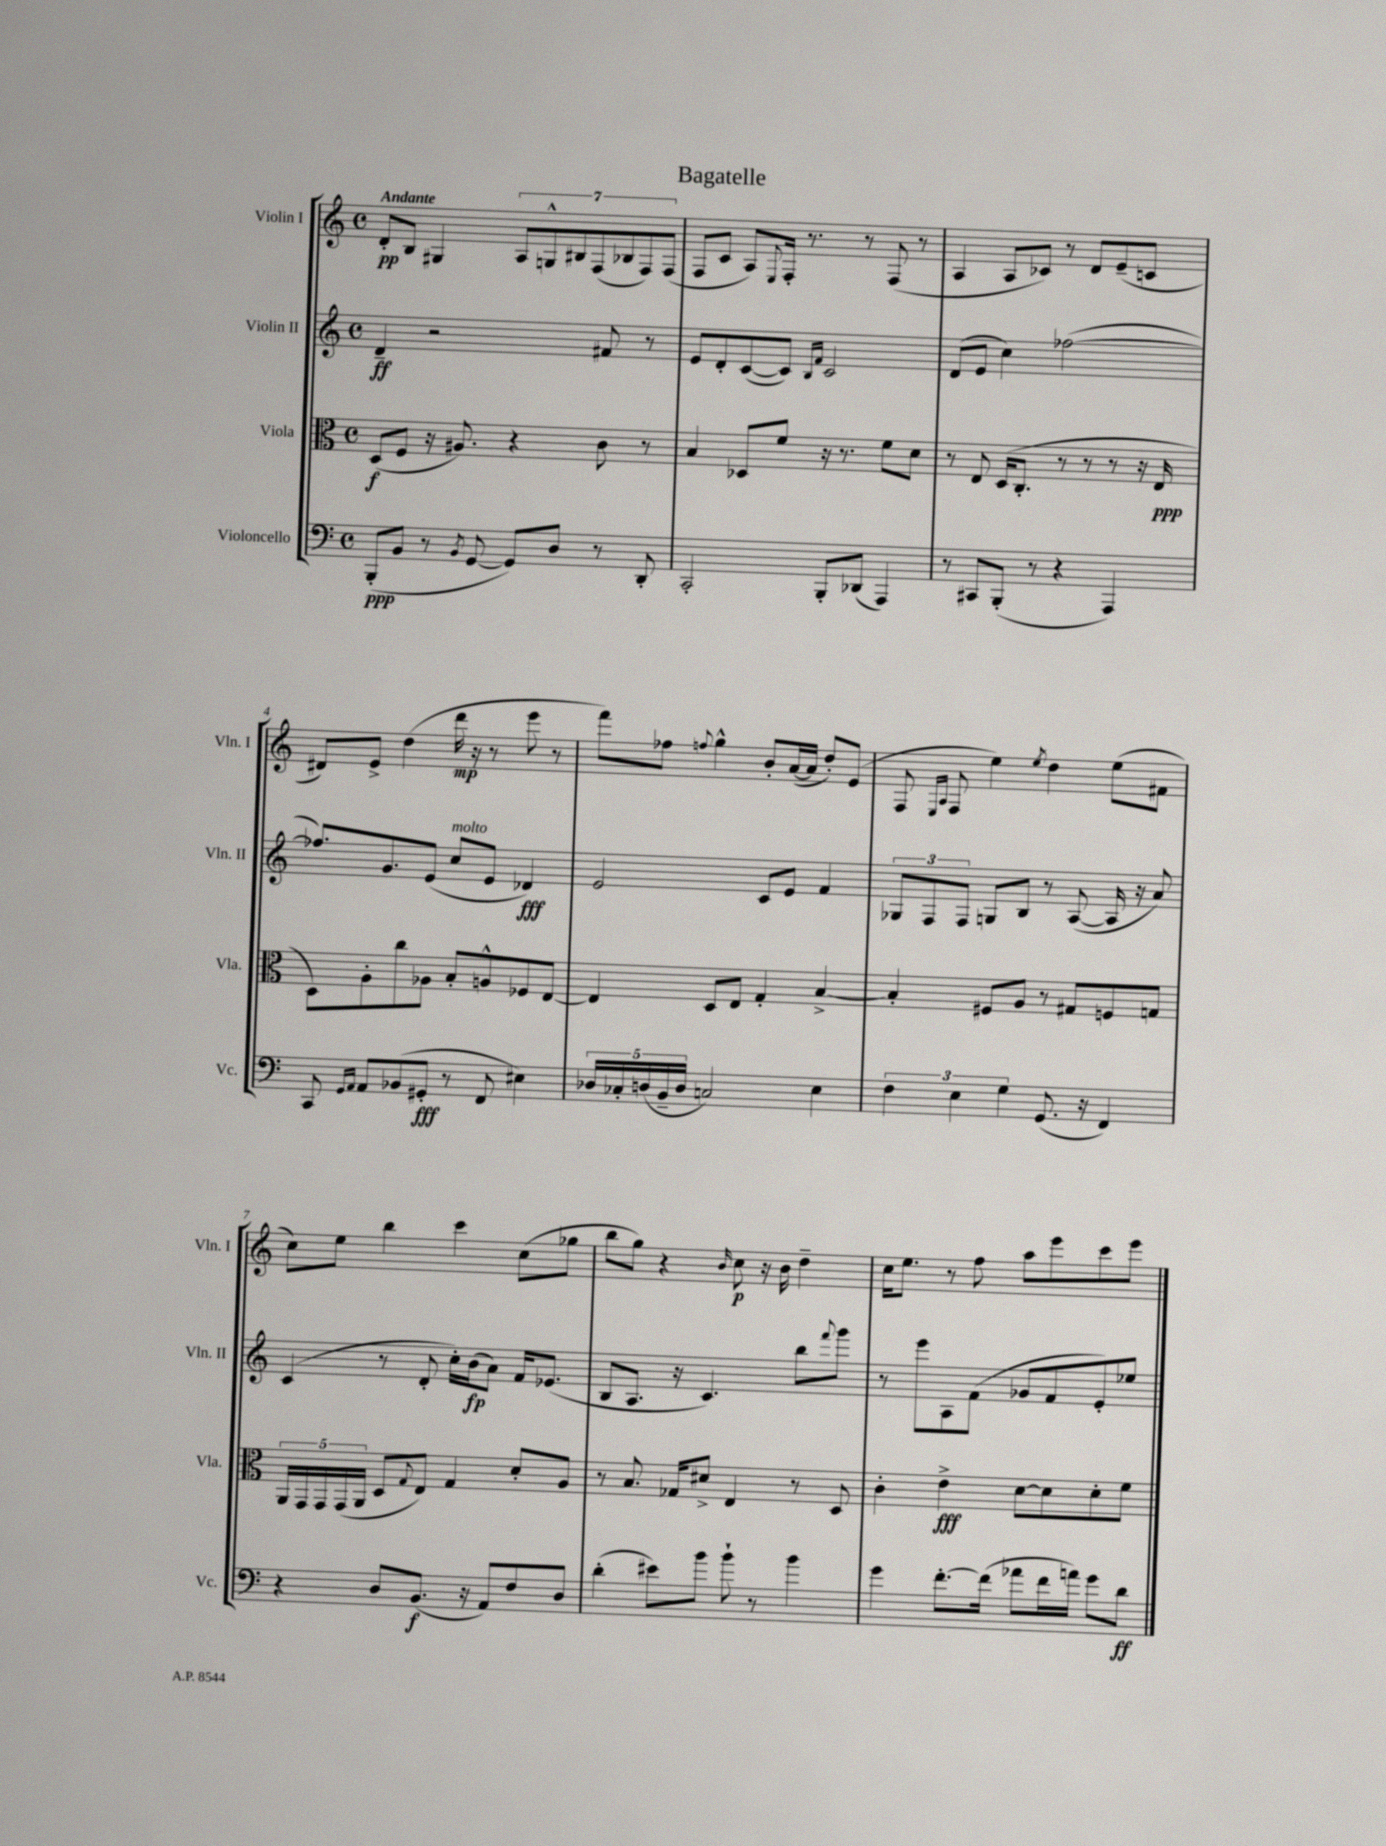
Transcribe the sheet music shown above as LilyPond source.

\header { title = "Bagatelle" }
<<
\new StaffGroup <<
\new Staff = "s0" \with { instrumentName = "Violin I" shortInstrumentName = "Vln. I" } {
    \clef treble \key c \major \defaultTimeSignature \time 4/4 \tempo "Andante"
    d'8-.\pp b8 gis4 \tuplet 7/4 { a8 g8-^ bis8 f8( bes8 f8) f8( } |
    f8 c'8 a8) \appoggiatura { e8 } f16-. r8. r8 f8( r8 |
    a4 a8 ces'8) r8 d'8 e'8--( c'8 |
    dis'8) e'8-> d''4( d'''16\mp r16 r8 e'''8 r8 |
    f'''8) fes''8 \appoggiatura { f''8 } g''4-^ b'8-. a'16~( a'16 d''8-.) e'8( |
    f8 \grace { e16 a16 } f8 e''4) \acciaccatura { e''8 } d''4 e''8( fis'8 |
    c''8) e''8 b''4 c'''4 c''8( ges''8 |
    b''8 g''8) r4 \grace { b'16 } c''8\p r16 b'16 d''4-- |
    c''16 e''8. r8 f''8 a''8 e'''8 c'''8 e'''8 \bar "|." |
}
\new Staff = "s1" \with { instrumentName = "Violin II" shortInstrumentName = "Vln. II" } {
    \clef treble \key c \major \defaultTimeSignature \time 4/4
    d'4--\ff r2 fis'8 r8 |
    e'8 d'8-. c'8~( c'8) \grace { b16 f'16 } c'2 |
    d'8( e'8 c''4) fes''2~( |
    fes''8.) g'8. e'8( c''8^\markup { \italic "molto" } e'8 des'4\fff) |
    e'2 c'8 e'8 f'4 |
    \tuplet 3/2 { ges8 f8 f8 } g8 b8 r8 a8~( a16 r16 a'8) |
    c'4( r8 d'8-. c''16-.) b'16\fp( a'8) f'16 ees'8.( |
    b8 a8. r16 c'4.) b''8 \appoggiatura { f'''8 } g'''8 |
    r8 e'''8 a8 f'8( ges'8 f'8 e'8-.) ees''8 \bar "|." |
}
\new Staff = "s2" \with { instrumentName = "Viola" shortInstrumentName = "Vla." } {
    \clef alto \key c \major \defaultTimeSignature \time 4/4
    d8\f( f8 r16 ais8.) r4 c'8 r8 |
    b4 des8 f'8 r16 r8. f'8 d'8 |
    r8 e8 d16( c8.-. r8 r8 r8 r16 e16\ppp |
    d8) a8-. c''8 aes8 b8-. a8-^ fes8 e8~ |
    e4 d8 e8 g4-. b4~-> |
    b4-. fis8 a8 r8 gis8 f8 g8 |
    \tuplet 5/4 { a,16 g,16 g,16 g,16( a,16 } d8 \appoggiatura { g8 } e8) g4 d'8-. a8 |
    r8 b8. ges16 dis'8-> e4 r8 d8 |
    c'4-. e'4->\fff d'8~ d'8 d'8-. f'8 \bar "|." |
}
\new Staff = "s3" \with { instrumentName = "Violoncello" shortInstrumentName = "Vc." } {
    \clef bass \key c \major \defaultTimeSignature \time 4/4
    b,,8-.\ppp( b,8 r8 \acciaccatura { b,8 } g,8~ g,8) d8 r8 d,8-. |
    c,2-. b,,8-. des,8( a,,4) |
    r8 cis,8 b,,8-.( r8 r4 a,,4) |
    c,8 \grace { g,16 a,16 } a,8 bes,8( gis,8-.\fff r8 f,8 eis4) |
    \tuplet 5/4 { des16 ces16-. d16( b,16-- d16 } c2) e4 |
    \tuplet 3/2 { f4 e4 g4 } g,8.( r16 f,4) |
    r4 d8 b,8.\f( r16 a,8) f8 d8 |
    d'4-.( eis'8) b'8 b'8-! r8 b'4 |
    g'4 f'8.~-. f'16( aes'8 f'16 a'16) g'8 d'8\ff \bar "|." |
}
>>
>>
